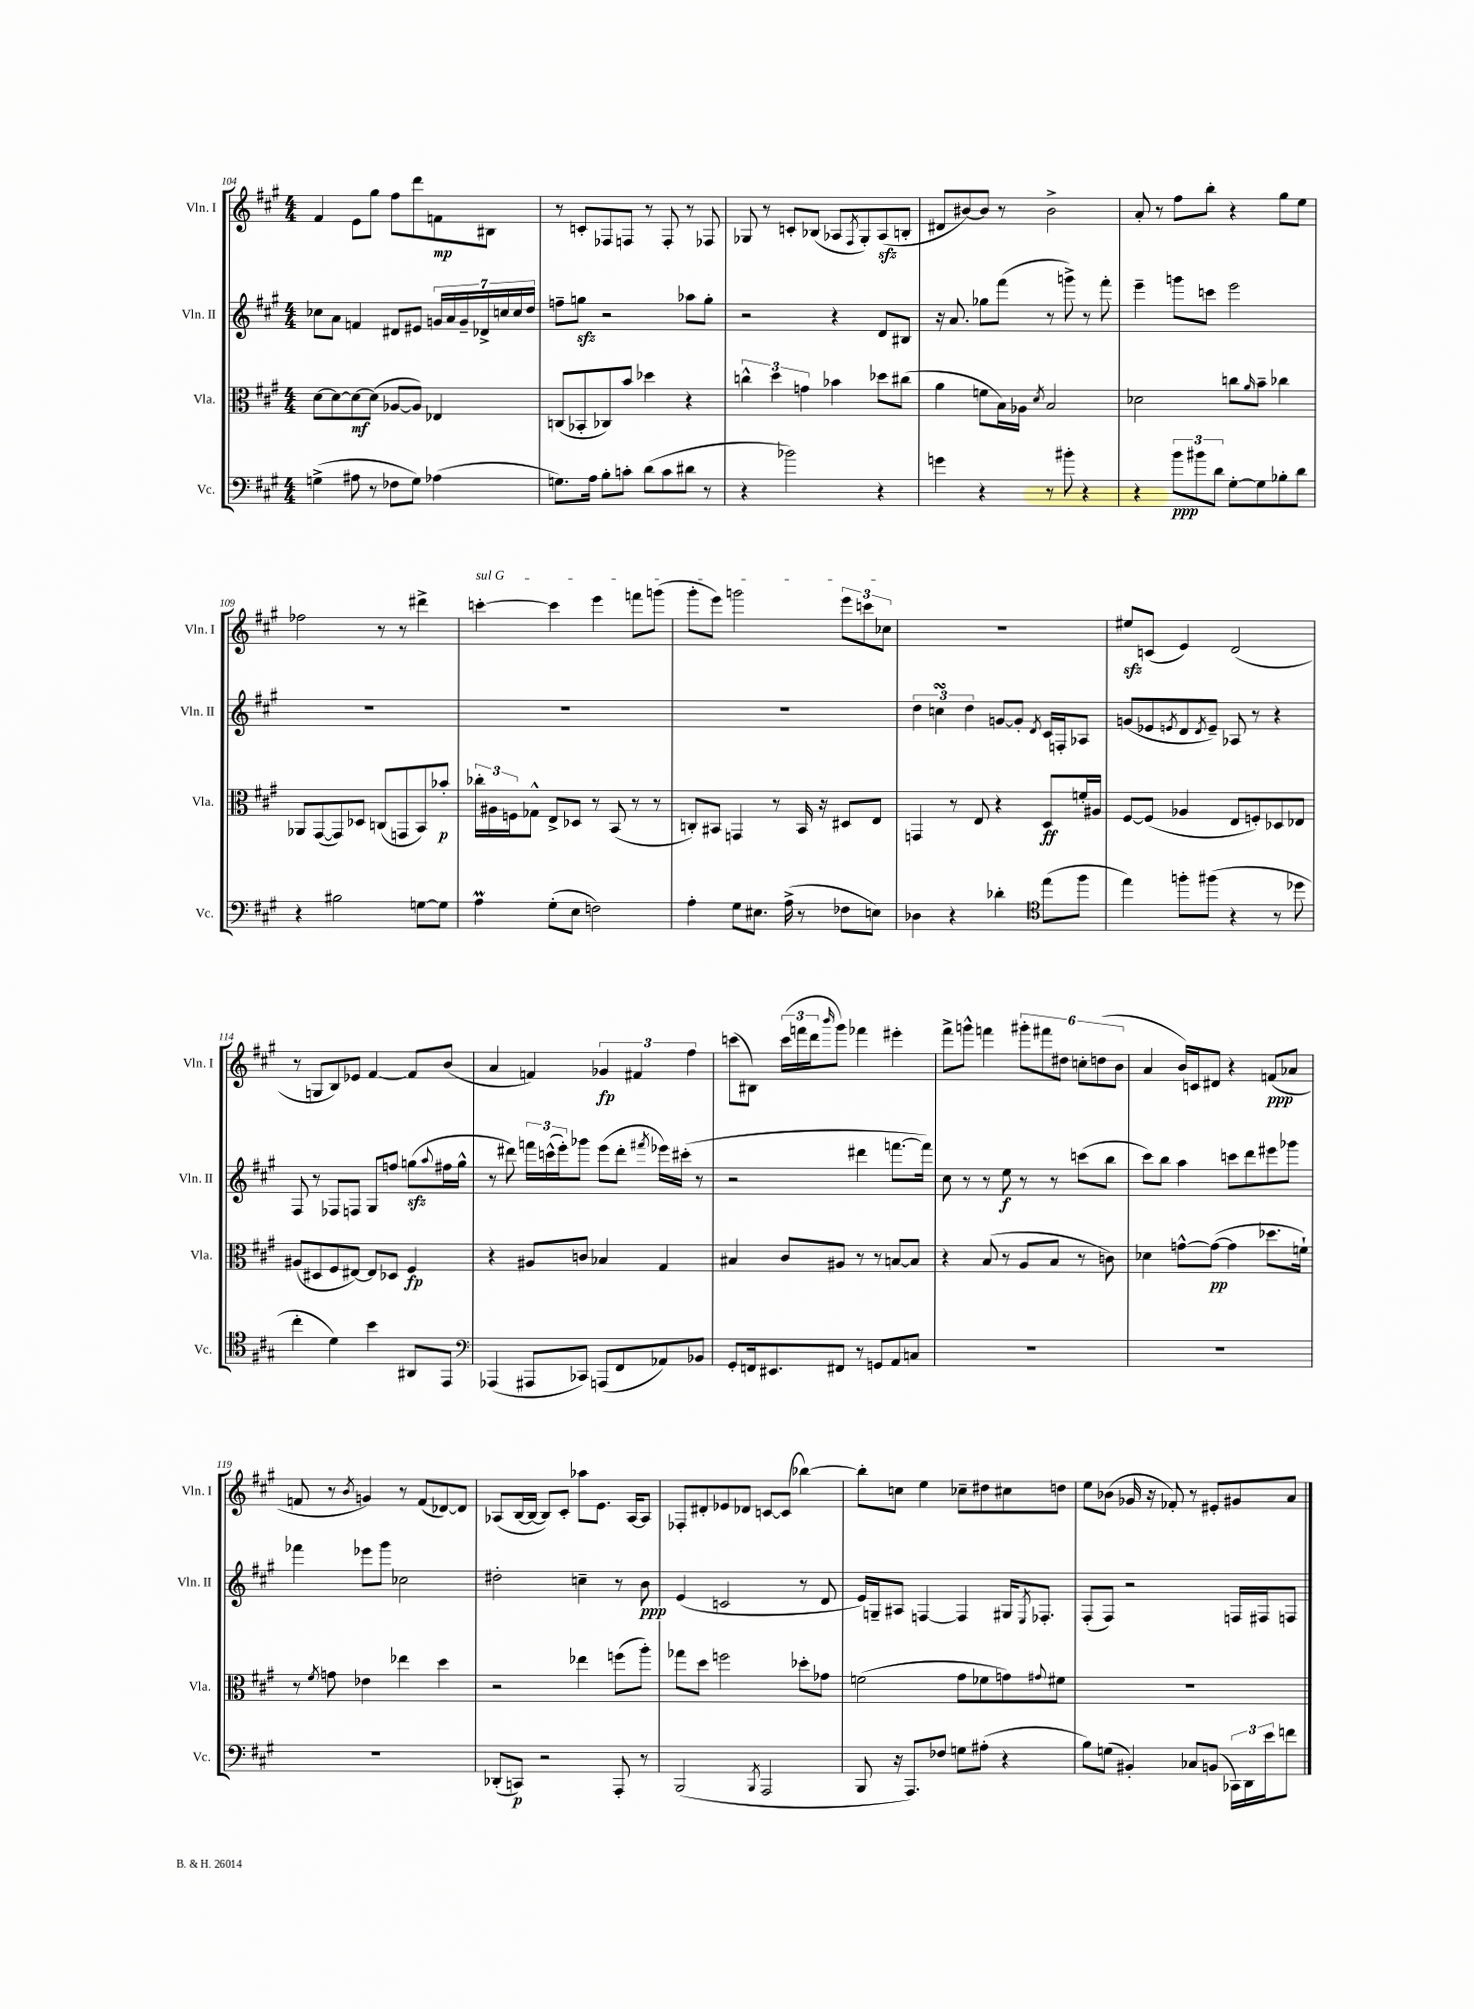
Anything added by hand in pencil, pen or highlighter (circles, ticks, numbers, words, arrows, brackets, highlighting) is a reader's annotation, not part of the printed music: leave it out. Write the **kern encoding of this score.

**kern	**dynam	**kern	**dynam	**kern	**dynam	**kern	**dynam
*part4	*part4	*part3	*part3	*part2	*part2	*part1	*part1
*staff4	*staff4	*staff3	*staff3	*staff2	*staff2	*staff1	*staff1
*I"Vc.	*	*I"Vla.	*	*I"Vln. II	*	*I"Vln. I	*
*I'Vc.	*	*I'Vla.	*	*I'Vln. II	*	*I'Vln. I	*
*clefF4	*	*clefC3	*	*clefG2	*	*clefG2	*
*k[f#c#g#]	*	*k[f#c#g#]	*	*k[f#c#g#]	*	*k[f#c#g#]	*
*M4/4	*	*M4/4	*	*M4/4	*	*M4/4	*
=104	=104	=104	=104	=104	=104	=104	=104
(4Gn^\	.	[8d\L	.	8cc-X\L	.	4f#/	.
.	.	8d\_	.	8a\J	.	.	.
8A#X\	.	8d\_	mf	4fn/	.	8e\L	.
8r	.	(8d\J]	.	.	.	8gg#\J	.
8F-X\L	.	[8A-X/L	.	8d#X/L	.	8ff#\L	.
8G\J)	.	8A-/J])	.	8e#X/J	.	8ddd\	.
(4A-X\	.	4E-X/	.	28gn/LL	.	8fn\	mp
.	.	.	.	28a/	.	.	.
.	.	.	.	28g~/	.	.	.
.	.	.	.	28d-X^/	.	.	.
.	.	.	.	.	.	8B#X\J	.
.	.	.	.	28ccn/	.	.	.
.	.	.	.	28cc/	.	.	.
.	.	.	.	28dd/JJ	.	.	.
=105	=105	=105	=105	=105	=105	=105	=105
8.Gn\L)	.	(8Cn/L	.	8ffn~\L	.	8r	.
.	.	8BB-X'/	.	8ggnzz\J	.	8cn'/L	.
16A\Jk	.	.	.	.	.	.	.
8B'\L	.	8C-X/)	.	2r	.	8F-X/	.
8cn'\J	.	8b/J	.	.	.	8Fn/J	.
(8d\L	.	4dd-X\	.	.	.	8r	.
8c\	.	.	.	.	.	8F'/	.
8d#X\J	.	4r	.	8aa-X\L	.	8r	.
8r	.	.	.	8gg'\J	.	8F-X/	.
=106	=106	=106	=106	=106	=106	=106	=106
4r	.	6ccn^^\	.	2r	.	8G-X/	.
.	.	.	.	.	.	8r	.
.	.	6dd\	.	.	.	.	.
2b-X\)	.	.	.	.	.	8cn'/L	.
.	.	6gn\	.	.	.	.	.
.	.	.	.	.	.	(8B-X/J	.
.	.	4b-X\	.	4r	.	8A-X/L	.
.	.	.	.	.	.	8qF#/	.
.	.	.	.	.	.	8G-'/)	.
4r	.	8dd-X\L	.	8d/L	.	(8A-zz/	.
.	.	(8cc#X\J	.	8B#X/J	.	8Bn'/J	.
=107	=107	=107	=107	=107	=107	=107	=107
4gn\	.	4a\	.	16r	.	8d#X/L	.
.	.	.	.	8.a/	.	.	.
.	.	.	.	.	.	[8b#X/)	.
4r	.	8fn\L	.	8gg-X\L	.	8b#/J]	.
.	.	16B\L)	.	(8fff#\J	.	8r	.
.	.	16A-X\JJ	.	.	.	.	.
.	.	8qd/	.	.	.	.	.
8r	.	2B/	.	8r	.	2b#^\	.
8b#X'\	.	.	.	8gggn^\)	.	.	.
4r	.	.	.	8r	.	.	.
.	.	.	.	8fff#'\	.	.	.
=108	=108	=108	=108	=108	=108	=108	=108
4r	.	2d-X\	.	4eee~\	.	8a'/	.
.	.	.	.	.	.	8r	.
12b\L	ppp	.	.	8gggn\L	.	8ff#\L	.
12b#X\	.	.	.	.	.	.	.
.	.	.	.	8cccn\J	.	8bb'\J	.
12d\J	.	.	.	.	.	.	.
[8G#'\L	.	8ccn\L	.	2eee\	.	4r	.
.	.	16qqa/	.	.	.	.	.
8G#\]	.	8b~\J	.	.	.	.	.
8B-X'\	.	4cc-X\	.	.	.	8gg#\L	.
8d\J	.	.	.	.	.	8ee\J	.
!!LO:LB:g=z
=109	=109	=109	=109	=109	=109	=109	=109
4r	.	8AA-X/L	.	1r	.	2ff-X\	.
.	.	([8GG#/	.	.	.	.	.
2B#X\	.	8GG#/])	.	.	.	.	.
.	.	8D-X/J	.	.	.	.	.
.	.	(8Cn/L	.	.	.	8r	.
.	.	8GGn/	.	.	.	8r	.
[8Gn\L	.	8BB/)	.	.	.	4ddd#X^\	.
8G\J]	.	8b-X'/J	p	.	.	.	.
=110	=110	=110	=110	=110	=110	=110	=110
!	!	!	!	!	!	!LO:TX:a:i:t=sul G	!
4AM\	.	24cc-X'\LL	.	1r	.	[4cccn'\	.
.	.	24A#X\	.	.	.	.	.
.	.	24Fn\J	.	.	.	.	.
.	.	8G-X^^\J	.	.	.	.	.
(8G#'\L	.	8E^/L	.	.	.	4ccc\]	.
8E\J	.	8D-X/J	.	.	.	.	.
2Fn\)	.	8r	.	.	.	4eee\	.
.	.	(8BB/	.	.	.	.	.
.	.	8r	.	.	.	8fffn\L	.
.	.	8r	.	.	.	(8gggn\J	.
=111	=111	=111	=111	=111	=111	=111	=111
4A'\	.	8Cn'/L)	.	1r	.	8ggg#'\L	.
.	.	8BB#X/J	.	.	.	8eee\J)	.
8G#\L	.	4GGn/	.	.	.	2gggn\	.
8.E#X\J	.	.	.	.	.	.	.
.	.	8r	.	.	.	.	.
(16A^\	.	.	.	.	.	.	.
8r	.	16BB#/	.	.	.	.	.
.	.	16r	.	.	.	.	.
8F-X\L	.	8D#X/L	.	.	.	12eee\L	.
.	.	.	.	.	.	12cccn\	.
8En\J)	.	8E/J	.	.	.	.	.
.	.	.	.	.	.	12cc-X\J	.
=112	=112	=112	=112	=112	=112	=112	=112
4D-X\	.	4GGn/	.	6dd\	.	1r	.
.	.	.	.	6ccnsSSs\	.	.	.
4r	.	8r	.	.	.	.	.
.	.	.	.	6dd\	.	.	.
.	.	8E/	.	.	.	.	.
4d-X'\	.	4r	.	[8gn/L	.	.	.
.	.	.	.	8g'/J]	.	.	.
*clefC4	*	*	*	*	*	*	*
.	.	.	.	8qd/	.	.	.
(8ee\L	.	8D/L	ff	16c#/LL	.	.	.
.	.	.	.	16Fn'/J	.	.	.
8ff#\J	.	16fn'/L	.	8A-X/J	.	.	.
.	.	16A#X/JJ	.	.	.	.	.
=113	=113	=113	=113	=113	=113	=113	=113
4ee\)	.	[8F#/L	.	(8gn/L	.	8ee#Xzz/L	.
.	.	(8F#/J]	.	8e-X/	.	(8cn/J	.
.	.	.	.	8qen/	.	.	.
8ffn'\L	.	4A-X/	.	8d/	.	4e/)	.
.	.	.	.	8qd/	.	.	.
(8ff#X\J	.	.	.	8e~/J)	.	.	.
4r	.	8E/L	.	8A-X/	.	(2d/	.
.	.	8Fn'/)	.	8r	.	.	.
8r	.	8D-X/	.	4r	.	.	.
8dd-X\	.	8E-X/J	.	.	.	.	.
!!LO:LB:g=z
=114	=114	=114	=114	=114	=114	=114	=114
4cc#'\	.	(8A#X/L	.	8F#/	.	8r	.
.	.	8D#X/	.	8r	.	8Gn/L	.
4d\)	.	8F#/	.	8F-X/L	.	8B/)	.
.	.	[8E#X/J)	.	8Fn/J	.	8e-X/J	.
4b\	.	8E#/L]	.	8G#/L	.	[4f#/	.
.	.	8D-X/J	.	8ffn/J	.	.	.
8AA#X/L	.	4F#/	fp	(8ggnzz\L	.	8f#/L]	.
.	.	.	.	8qqaa/	.	.	.
8EE/J	.	.	.	16ff#X\L	.	(8b/J	.
.	.	.	.	16gg^^\JJ	.	.	.
=115	=115	=115	=115	=115	=115	=115	=115
*clefF4	*	*	*	*	*	*	*
(4AAA-X/	.	4r	.	8r	.	4a/	.
.	.	.	.	8ddd#X\)	.	.	.
8AAA#X/L	.	8A#X/L	.	24fffn\LL	.	4fn/)	.
.	.	.	.	(24cccn^^\	.	.	.
.	.	.	.	24eee'\J)	.	.	.
8CC-X/J)	.	8cn/J	.	8ggg-X\J	.	.	.
(8AAAn/L	.	4B-X/	.	(8eee\L	.	6g-X/	fp
8FF#/	.	.	.	8ddd#'\J	.	.	.
.	.	.	.	.	.	6f#X/	.
.	.	.	.	8qfff#X/	.	.	.
8AA-X/)	.	4G#/	.	16eee-X\LL)	.	.	.
.	.	.	.	(16ccc#X'\JJ	.	.	.
.	.	.	.	.	.	6ff#\	.
8BB-X/J	.	.	.	8r	.	.	.
=116	=116	=116	=116	=116	=116	=116	=116
8GG#'/L	.	4B#X/	.	2r	.	(8cccn\L	.
16FFn/k	.	.	.	.	.	8B#X\J)	.
8.EE#X/	.	.	.	.	.	.	.
.	.	8c#/L	.	.	.	(24ccc\LL	.
.	.	.	.	.	.	24fffn\	.
.	.	.	.	.	.	24ddd\J	.
.	.	.	.	.	.	16qqbbb/	.
8FF#X/J	.	8A#X/J	.	.	.	8ggg#\J)	.
8r	.	8r	.	4ddd#X\	.	4fff-X\	.
8GGn/L	.	8r	.	.	.	.	.
8AA/	.	[8Bn/L	.	[8.fffn\L	.	4eee#X'\	.
8Cn/J	.	8B/J]	.	.	.	.	.
.	.	.	.	16fff\Jk])	.	.	.
=117	=117	=117	=117	=117	=117	=117	=117
1r	.	4r	.	8cc#\	.	8fff#^\L	.
.	.	.	.	8r	.	8gggn^^\J	.
.	.	(8B/	.	8r	.	4fffn\	.
.	.	8r	.	8ee\	f	.	.
.	.	8A/L	.	8r	.	12ggg#X'\L	.
.	.	.	.	.	.	12fff#X\	.
.	.	8B/J	.	8r	.	.	.
.	.	.	.	.	.	12dd#X\J	.
.	.	8r	.	(8cccn\L	.	12ccn'\L	.
.	.	.	.	.	.	(12ddn\	.
.	.	8cn\)	.	8bb\J	.	.	.
.	.	.	.	.	.	12b\J	.
=118	=118	=118	=118	=118	=118	=118	=118
1r	.	4d-X\	.	8ccc#\L)	.	4a/	.
.	.	.	.	8bb\J	.	.	.
.	.	[8gn^^\L	.	4aa\	.	16b/LL)	.
.	.	.	.	.	.	16cn/J	.
.	.	(8g\J_	pp	.	.	8d#X/J	.
.	.	4g\]	.	8cccn\L	.	4r	.
.	.	.	.	8ddd\	.	.	.
.	.	8.dd-X\L	.	8eee#X\	.	(8fn/L	ppp
.	.	.	.	8ggg-X\J	.	8a-X/J	.
.	.	16fn`\Jk)	.	.	.	.	.
!!LO:LB:g=z
=119	=119	=119	=119	=119	=119	=119	=119
1r	.	8r	.	4fff-X\	.	8fn/	.
.	.	8qf#/	.	.	.	.	.
.	.	8gn\	.	.	.	8r	.
.	.	.	.	.	.	8qb/	.
.	.	4e-X\	.	8eee-X\L	.	4gn/)	.
.	.	.	.	8ggg#\J	.	.	.
.	.	4ee-X\	.	2cc-X\	.	8r	.
.	.	.	.	.	.	(8f/L	.
.	.	4dd\	.	.	.	[8d-X/)	.
.	.	.	.	.	.	8d-/J]	.
=120	=120	=120	=120	=120	=120	=120	=120
(8DD-X'/L	.	2r	.	2dd#X'\	.	(8A-X/L	.
8CCn/J)	p	.	.	.	.	[16B/L	.
.	.	.	.	.	.	16B/JJ_	.
2r	.	.	.	.	.	8B/L])	.
.	.	.	.	.	.	8c#'/J	.
.	.	4ee-X\	.	4ccn~\	.	8aa-X\L	.
.	.	.	.	.	.	8.e\J	.
8AAA'/	.	(8ffn\L	.	8r	.	.	.
.	.	.	.	.	.	[16A-/KL	.
8r	.	8aa'\J)	.	8b\	ppp	8A-/J]	.
=121	=121	=121	=121	=121	=121	=121	=121
(2BBB/	.	8gg-X\L	.	(4e/	.	8F-X'/L	.
.	.	8dd\J	.	.	.	8d#X'/	.
.	.	2ffn\	.	2cn/	.	8e-X/	.
.	.	.	.	.	.	8d-X/J	.
8qBBB/	.	.	.	.	.	.	.
2AAA/	.	.	.	.	.	[8cn/L	.
.	.	.	.	.	.	(8c/J]	.
.	.	8dd-X'\L	.	8r	.	[4bb-X\)	.
.	.	8g-X\J	.	8d/	.	.	.
=122	=122	=122	=122	=122	=122	=122	=122
8BBB/	.	(2fn\	.	16e/LL)	.	8bb-'\L]	.
.	.	.	.	16Gn~/J	.	.	.
16r	.	.	.	8A#X/J	.	8ccn\J	.
8.AAA/L)	.	.	.	.	.	.	.
.	.	.	.	[4Fn/	.	4ee\	.
8F-X/J	.	.	.	.	.	.	.
8Gn\L	.	8g#\L	.	4F/]	.	8cc-X~\L	.
(8A#X'\J	.	8f-X\	.	.	.	8dd#X\	.
4r	.	8gn\)	.	16G#X/KL	.	8cc#X\	.
.	.	.	.	8qE/	.	.	.
.	.	.	.	8.F-X'/J	.	.	.
.	.	8qqg#X/	.	.	.	.	.
.	.	8f#X\J	.	.	.	8ddn\J	.
=123	=123	=123	=123	=123	=123	=123	=123
8B\L)	.	1r	.	(8F#'/L	.	8ee\L	.
(8Gn\J	.	.	.	8F#/J)	.	(8b-X\J	.
4BB#X'/)	.	.	.	2r	.	16g-X/	.
.	.	.	.	.	.	16r	.
.	.	.	.	.	.	8f-X'/)	.
8C-X/L	.	.	.	.	.	8r	.
(8BBn/J	.	.	.	.	.	8e#X'/L	.
24CC-X\LL)	.	.	.	16Fn/LL	.	8g#X/	.
24DD\	.	.	.	.	.	.	.
.	.	.	.	16F#X/J	.	.	.
24e\J	.	.	.	.	.	.	.
8fn\J	.	.	.	8Fn/J	.	8a/J	.
==	==	==	==	==	==	==	==
*-	*-	*-	*-	*-	*-	*-	*-
